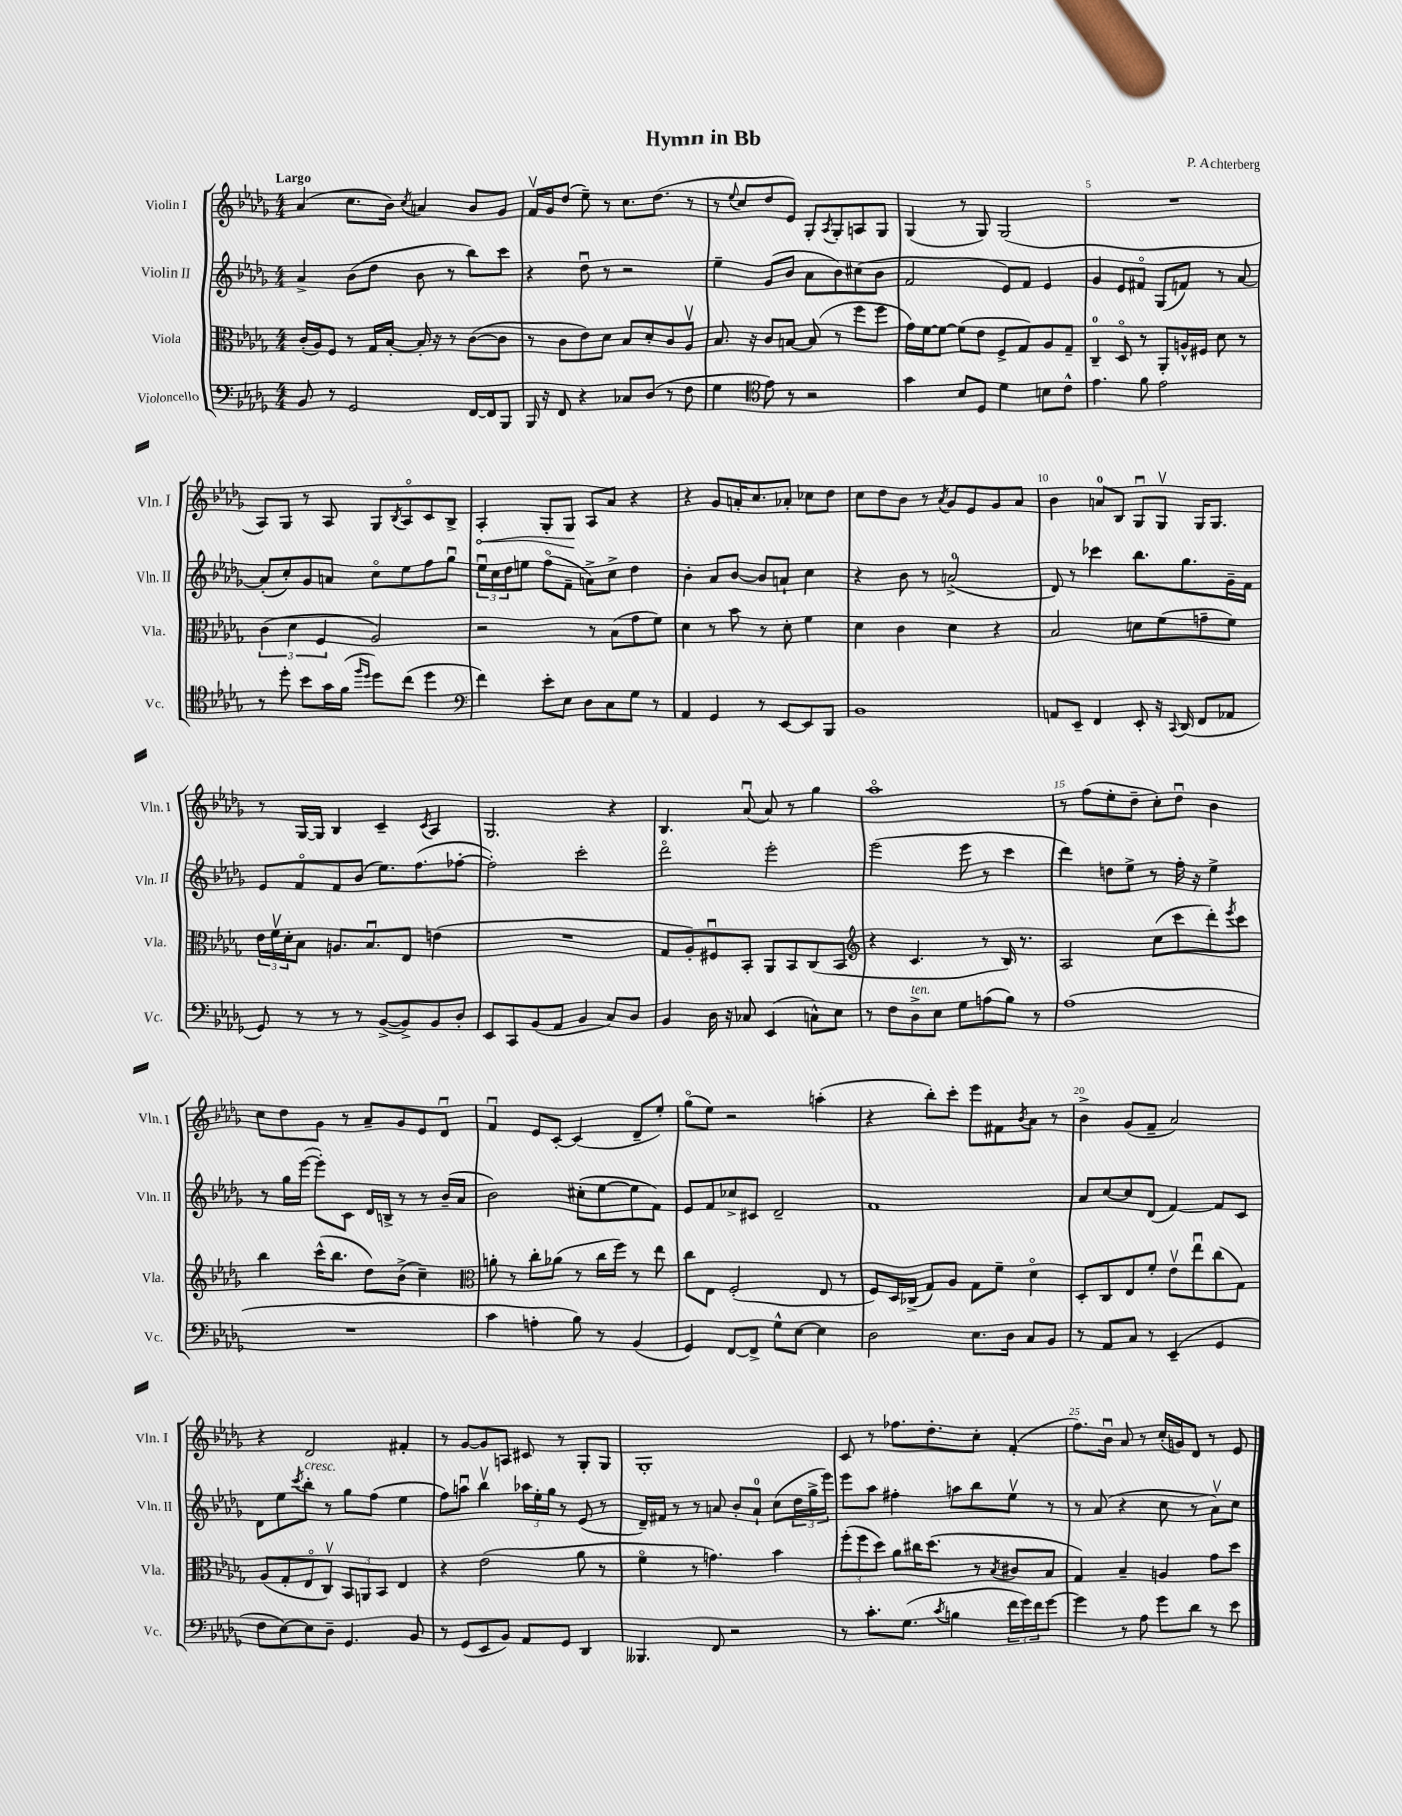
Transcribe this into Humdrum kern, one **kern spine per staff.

**kern	**kern	**kern	**kern	**dynam
*part4	*part3	*part2	*part1	*part1
*staff4	*staff3	*staff2	*staff1	*staff1
*I"Violoncello	*I"Viola	*I"Violin II	*I"Violin I	*
*I'Vc.	*I'Vla.	*I'Vln. II	*I'Vln. I	*
*clefF4	*clefC3	*clefG2	*clefG2	*
*k[b-e-a-d-g-]	*k[b-e-a-d-g-]	*k[b-e-a-d-g-]	*k[b-e-a-d-g-]	*
*M4/4	*M4/4	*M4/4	*M4/4	*
=1	=1	=1	=1	=1
!	!	!	!LO:TX:a:B:t=Largo	!
8BB-/	(16c'/LL	4a-^/	(4a-/	.
.	16A-/J)	.	.	.
8r	8F/J	.	.	.
2GG-/	8r	(8b-\L	8.cc\L	.
.	16G-/LL	8dd-\J	.	.
.	[16B-'/JJ	.	16b-\Jk)	.
.	.	.	8qcc/	.
.	16B-'/]	8b-\	4an/	.
.	16r	.	.	.
.	8r	8r	.	.
[16FF/LL	([8c\L	8bb-\L)	8b-/L	.
16FF/J]	.	.	.	.
8BBB-/J	8c\J]	8ccc\J	8g-/J	.
=2	=2	=2	=2	=2
16BBB-/	8r	4r	16fv/LL	.
16r	.	.	16g-/J	.
8FF/	8c\L	.	(8dd-/J	.
4r	8e-\)	8dd-u\	8ee-~\)	.
.	8d-\J	8r	8r	.
8C-X/L	8B-/L	2r	8.cc\L	.
(8D-/J	8d-'/	.	.	.
.	.	.	(8.dd-\J	.
8r	8c/	.	.	.
8F\	8A-v/J	.	8r	.
=3	=3	=3	=3	=3
4G-\	8.B-/	4ee-~\	8r	.
.	.	.	8qqee-/	.
.	.	.	8cc/L	.
.	16r	.	.	.
*clefC4	*	*	*	*
8e-\)	8c/L	(8g-/L	8dd-/	.
8r	[8Bn/J	8b-/J	8e-/J)	.
2r	(8B/]	8a-\L	8G-'/L	.
.	.	.	8qA-/	.
.	8r	8b-\)	8G-'/	.
.	8ff\L	(8cc#X\	8An/	.
.	8ff\J	8b-\J	8G-/J	.
=4	=4	=4	=4	=4
4g-\	16g-\LL)	2f/	(4G-/	.
.	[16f\J	.	.	.
.	8f\J_	.	.	.
8B-/L	(8f\L]	.	8r	.
8D-/J	8e-\J	.	8G-/)	.
4d-\	8F^/L	8e-/L)	(2G-/	.
.	8G-/)	8f/J	.	.
8Bn\L	8A-/	4e-/	.	.
8c^^\J	8G-~/J	.	.	.
=5	=5	=5	=5	=5
4.e-\	4C~/	4g-/	1r	.
.	8D-/	8e-/L	.	.
8f\	8r	8f#X/J	.	.
2e-\	8AA-'/L	(8G-/L	.	.
.	16An^^/L	8fn/J)	.	.
.	16F#X/JJ	.	.	.
.	8d-\	8r	.	.
.	8r	[8a-/	.	.
!!LO:LB:g=z
=6	=6	=6	=6	=6
8r	(6c\	(8a-'/L]	8A-/L)	.
8dd-'\	.	8cc'/)	8G-/J	.
.	6d-\	.	.	.
8b-\L	.	8g-/	8r	.
.	6F/	.	.	.
16g-\L	.	8an/J	8A-/	.
(16f\JJ	.	.	.	.
16qqff/LL	.	.	.	.
16qqdd-/JJ	.	.	.	.
8dd-\L)	2A-/)	8cc\L	8G-/L	.
.	.	.	8qB-/	.
(8cc\J	.	8ee-\	8A-/	.
4dd-\	.	8ff\	8c/	.
.	.	8gg-u\J	8B-^/J	.
=7	=7	=7	=7	=7
*clefF4	*	*	*	*
!	!	!	!	!LO:HP:b
4f\)	2r	24ee-u\LL	4A-'/	<
.	.	24cc\	.	.
.	.	24dd-\J	.	.
.	.	8een\J	.	.
8e-'\L	.	(8ff\L	8G-'/L	.
8E-\J	.	8f~\J	8G-/J	.
8D-\L	8r	8an^\L)	8A-/L	[
8C\	(8B-\L	8cc^\J	8a-/J	.
8G-\J	8g-\	4dd-\	4r	.
8r	8f\J)	.	.	.
=8	=8	=8	=8	=8
4AA-/	4d-\	4b-'\	4r	.
4GG-/	8r	8a-/L	8g-/L	.
.	8b-\	[8b-/J	16an'/K	.
.	.	.	8.cc/	.
8r	8r	8b-/L]	.	.
[8EE-/L	8d-'\	8an`/J	8a-X'/J	.
8EE-/]	4f\	4cc\	8cc-X\L	.
8BBB-/J	.	.	8dd-\J	.
=9	=9	=9	=9	=9
1BB-	4d-\	4r	8cc\L	.
.	.	.	8dd-\	.
.	4c\	8b-\	8b-\J	.
.	.	8r	8r	.
.	.	.	8qa-/	.
.	4d-\	(2an^/	8g-/L	.
.	.	.	8e-/	.
.	4r	.	8g-/	.
.	.	.	8a-/J	.
=10	=10	=10	=10	=10
8AAn/L	2B-/	8d-/)	4b-\	.
8EE-~/J	.	8r	.	.
4FF/	.	4ccc-X\	8an/L	.
.	.	.	8B-/J	.
8EE-'/	8dn\L	8.bb-\L	8G-u/L	.
16r	(8f\	.	8G-v/J	.
8qqCC/	.	.	.	.
(16DD-/	.	8.gg-\	.	.
8FF/L	8gn~\	.	16G-/KL	.
.	.	.	8.G-/J	.
8AA-X/J	8f\J)	16g-~\L	.	.
.	.	16f\JJ	.	.
!!LO:LB:g=z
=11	=11	=11	=11	=11
8GG-/)	24e-\LL	8e-/L	8r	.
.	24fv\	.	.	.
.	24d-'\J	.	.	.
8r	8B-\J	8f/	[16G-/LL	.
.	.	.	16G-/JJ]	.
8r	8.An/L	8f/	4B-/	.
8r	.	(8b-/J	.	.
.	8.B-u/	.	.	.
([8BB-^/L	.	8.ee-\L)	4c~/	.
8BB-^/])	8E-/J	.	.	.
.	.	(8.ff\	.	.
.	.	.	8qc/	.
8BB-/	(4en\	.	4A-/	.
8D-'/J	.	[8ff-X'\J	.	.
=12	=12	=12	=12	=12
8EE-/L	1r	2ff-'\])	2.G-/	.
8CC/	.	.	.	.
(8BB-/	.	.	.	.
8AA-/J	.	.	.	.
4BB-/	.	2ccc'\	.	.
8C/L)	.	.	4r	.
8D-/J	.	.	.	.
=13	=13	=13	=13	=13
4BB-/	8G-/L	2ddd-\	4.B-/	.
.	8A-'/)	.	.	.
16D-\	8F#Xu/	.	.	.
16r	.	.	.	.
8C-X/	8BB-'/J	.	(8a-u/	.
(4EE-/	8AA-/L	2eee-'\	8a-/)	.
.	8BB-/	.	8r	.
8Cn^^\L)	(8C/	.	4gg-\	.
8E-\J	8BB-/J	.	.	.
=14	=14	=14	=14	=14
*	*clefG2	*	*	*
8r	4r	(2eee-\	1aa-	.
8F\L	.	.	.	.
!LO:TX:a:i:t=ten.	!	!	!	!
8D-^\	4.c/	.	.	.
8E-\J	.	.	.	.
8G-\L	.	8eee-\	.	.
(8An\	8r	8r	.	.
8B-\J)	16B-/)	4ccc\	.	.
.	8.r	.	.	.
8r	.	.	.	.
=15	=15	=15	=15	=15
(1A-	2A-/	4ddd-\)	8r	.
.	.	.	(8ff\L	.
.	.	8ddn\L	8ee-'\	.
.	.	8ee-^\J	8dd-~\J	.
.	(8cc\L	8r	8cc'\L)	.
.	8ccc\	16ff'\	8dd-u\J	.
.	.	16r	.	.
.	8ddd-'\)	4ee-^\	4b-\	.
.	8qeee-/	.	.	.
.	8ccc\J	.	.	.
!!LO:LB:g=z
=16	=16	=16	=16	=16
1r	4bb-\	8r	8cc\L	.
.	.	16gg-\LL	8dd-\	.
.	.	([16eee-\JJ	.	.
.	(16ccc^^\KL	8eee-'\L])	8g-\J	.
.	8.bb-\J	.	.	.
.	.	8c\J	8r	.
.	8dd-\L)	16d-/LL	8a-~/L	.
.	.	16Bn^/JJ	.	.
.	(8b-^\J	8r	8g-/	.
.	4cc~\)	8r	8e-/	.
.	.	(16b-~/LL	8d-u/J	.
.	.	16a-/JJ	.	.
=17	=17	=17	=17	=17
*	*clefC3	*	*	*
4c\	8an'\	2b-\)	4fu/	.
.	8r	.	.	.
4An'\	8cc'\L	.	8e-/L	.
.	(8a-X\J	.	[8c'/J	.
8B-\)	8r	(8cc#X'\L	(4c/]	.
8r	16cc\LL	[8ee-\	.	.
.	16ff\JJ)	.	.	.
(4BB-/	8r	8ee-\]	8d-~/L	.
.	8ee-\	8f\J)	8ee-'/J)	.
=18	=18	=18	=18	=18
4GG-/)	8cc\L	8e-/L	(8gg-\L	.
.	8E-\J	8f/	8ee-\J)	.
[8FF/L	(2F'/	8cc-X^/	2r	.
8FF^/J]	.	8c#X/J	.	.
8G-^^\L	.	2d-~/	.	.
[8E-\J	.	.	.	.
4E-\]	8E-/	.	(4aan'\	.
.	8r	.	.	.
=19	=19	=19	=19	=19
2D-\	8F/L)	1f	4r	.
.	16D-/L	.	.	.
.	(16C-X^/JJ	.	.	.
.	8G-/L)	.	8bb-'\L)	.
.	8A-/J	.	8ccc'\J	.
8.E-\L	8G-\L	.	8eee-\L	.
.	8f~\J	.	8f#X\	.
16D-\Jk	.	.	.	.
.	.	.	8qb-/	.
8C/L	4d-\	.	8a-\J	.
8BB-/J	.	.	8r	.
=20	=20	=20	=20	=20
8r	8D-'/L	8a-/L	4b-^\	.
8AA-/L	8C/	[8cc/	.	.
8C/J	8E-/	8cc/]	(8g-/L	.
8r	8f'/J	(8d-/J	8f~/J	.
(4EE-~/	8e-v\L	[4f/)	2a-/)	.
.	8ee-u\	.	.	.
4GG-/	(8cc\	8f/L]	.	.
.	8G-\J)	8c/J	.	.
!!LO:LB:g=z
=21	=21	=21	=21	=21
8F\L	(8A-/L	8d-\L	4r	.
[8E-\)	8G-'/	8ee-\	.	.
.	.	8qccc/	.	.
!	!	!LO:TX:a:i:t=cresc.	!	!
8E-\]	8E-/	8bb-'\J	2d-/	.
8D-~\J	8Cv/J)	8r	.	.
4.GG-/	12BB-/L	8gg-\L	.	.
.	12AAn/	.	.	.
.	.	(8ff\J	.	.
.	12BB-/J	.	.	.
.	4E-/	4ee-\	4f#X'/	.
8BB-/	.	.	.	.
=22	=22	=22	=22	=22
8r	4r	8ff\L)	8r	.
(8GG-/L	.	8aanu\J	[8g-/L	.
8EE-/	(2e-\	4bb-v\	8g-/]	.
8BB-/J)	.	.	8An/J	.
8AA-/L	.	24aa-X\LL	8c#X/	.
.	.	24ee-'\	.	.
.	.	24gg-\JJ	.	.
8GG-/J	.	8r	8r	.
4DD-/	8a-\	(8e-/	8G-'/L	.
.	8r	8r	8G-/J	.
=23	=23	=23	=23	=23
4.BBB--X/	4f\	16d-~/LL)	1G-'	.
.	.	16f#X/JJ	.	.
.	.	8r	.	.
.	8r	8r	.	.
8FF/	4.gn\)	8an/	.	.
2r	.	8b-'/L	.	.
.	.	8a`/J	.	.
.	4b-\	(8cc\L	.	.
.	.	24dd-\L	.	.
.	.	24gg-^\	.	.
.	.	24eee-\JJ)	.	.
=24	=24	=24	=24	=24
8r	(12ff'\L	8eee-\L	8c/	.
.	12ff\	.	.	.
8.c'\L	.	8aa-\J	8r	.
.	12dd-\J)	.	.	.
.	8a-\L	4ff#X'\	8.ff-X\L	.
(8.G-\J	.	.	.	.
.	16cc#X\K	.	.	.
.	(8.dd-\J	.	8.dd-'\	.
8qc/	.	.	.	.
4Bn\	.	8aan\L	.	.
.	8r	8bb-\	8cc'\J	.
.	8qB-/	.	.	.
24f\LL	8c#X/L	8ee-v\J	(4f'/	.
24g-\)	.	.	.	.
24f\J	.	.	.	.
[8g-\J	8B-/J	8r	.	.
=25	=25	=25	=25	=25
4g-\]	4G-/)	8r	8.ff\L)	.
.	.	(8a-/	.	.
.	.	.	16b-u\Jk	.
8r	4B-~/	4r	8a-/	.
8A-\	.	.	8r	.
8g-\L	4An/	8cc\	(16cc'/LL	.
.	.	.	16gn/J)	.
8d-\J	.	8r	8d-/J	.
8r	8g-\L	8a-v\L)	8r	.
8e-\	8dd-\J	8cc\J	8e-/	.
==	==	==	==	==
*-	*-	*-	*-	*-
